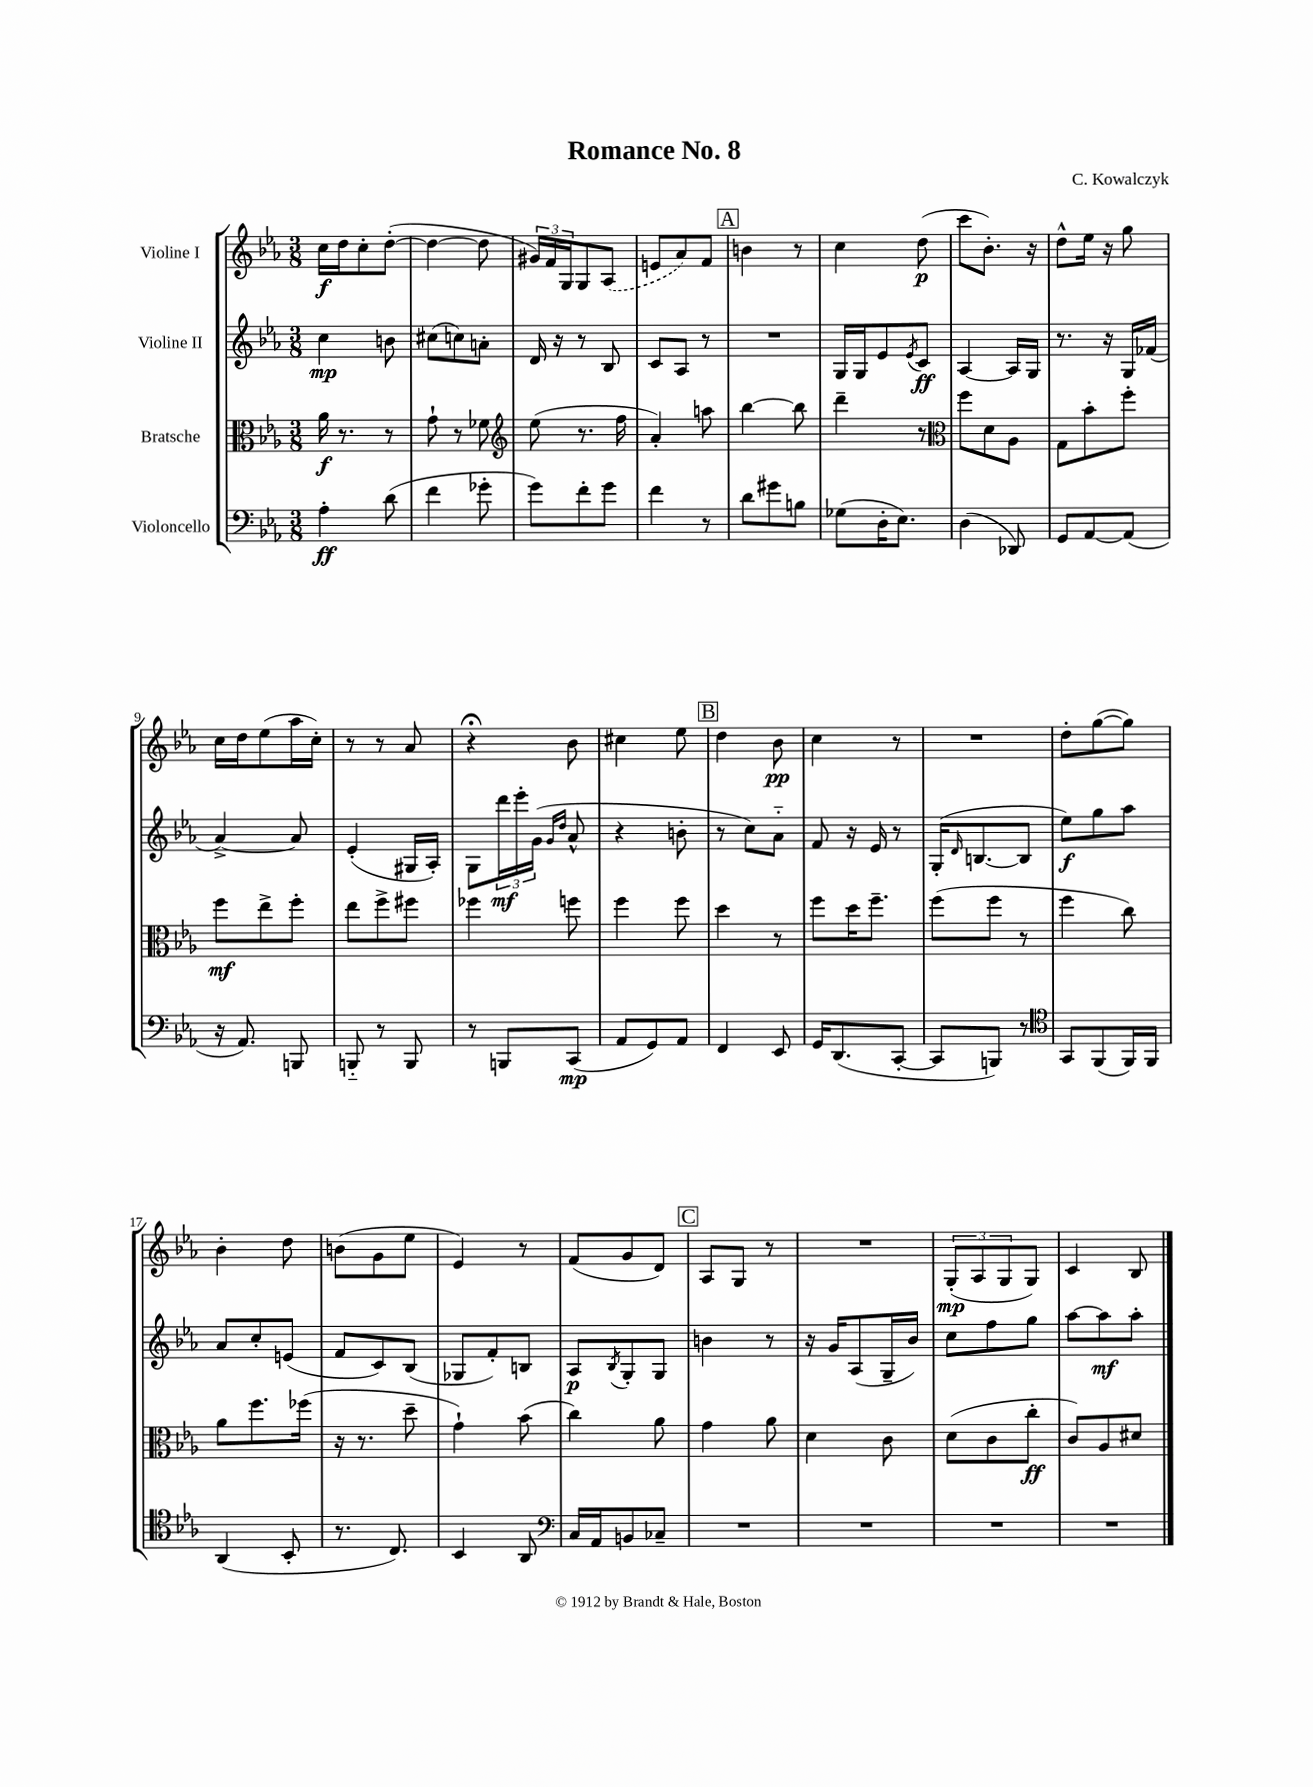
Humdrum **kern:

**kern	**kern	**kern	**kern
*staff4	*staff3	*staff2	*staff1
*clefF4	*clefC3	*clefG2	*clefG2
*k[b-e-a-]	*k[b-e-a-]	*k[b-e-a-]	*k[b-e-a-]
*M3/8	*M3/8	*M3/8	*M3/8
4A-'	16a-	4cc	16cc
.	8.r	.	16dd
.	.	.	8cc'
(8d	8r	8b	([8dd'
=	=	=	=
4f	8g`	(8cc#	4dd_
.	8r	8cc)	.
8g-'	8f-	8a'	8dd]
=	=	=	=
*	*clefG2	*	*
8g)	(8ee-	16d	24g#)
.	.	.	24f
.	.	16r	.
.	.	.	24G
8f'	8.r	8r	8G
8g	.	8B-	(8A-
.	16ff	.	.
=	=	=	=
4f	4a-')	8c	8e
.	.	8A-	8a-)
8r	8aa	8r	8f
=	=	=	=
8d	[4bb-	4.r	4b
8g#	.	.	.
8B	8bb-]	.	8r
=	=	=	=
(8G-	4ddd~	16G	4cc
.	.	16G	.
16D'	.	8e-	.
8.E-)	.	.	.
.	.	8qe-	.
.	8r	8c	(8dd
=	=	=	=
*	*clefC3	*	*
(4D	8ff	[4A-	8ccc
.	8d	.	8.b-')
8DD-)	8A-	16A-]	.
.	.	16G	16r
=	=	=	=
8GG	8G	8.r	8dd^^
[8AA-	8b-'	.	16ee-
.	.	16r	16r
(8AA-]	8ff'	16G	8gg
.	.	(16f-	.
=	=	=	=
16r	8ff	[4a-^)	16cc
8.AA-)	.	.	16dd
.	8ee-^	.	(8ee-
8BBB	8ff'	8a-]	16aa-
.	.	.	16cc')
=	=	=	=
8BBB'~	8ee-	(4e-'	8r
8r	8ff^	.	8r
8BBB	8ff#	16G#	8a-
.	.	16A-')	.
=	=	=	=
8r	4ff-	8G	4r;
8BBB	.	24ddd	.
.	.	24eee-'	.
.	.	(24g	.
.	.	16qqg	.
.	.	16qqdd	.
(8CC	8ff	8a-^^	8b-
=	=	=	=
8AA-	4ff	4r	4cc#
8GG)	.	.	.
8AA-	8ff	8b'	8ee-
=	=	=	=
4FF	4dd	8r	4dd
.	.	8cc)	.
8EE-	8r	8a-'~	8b-
=	=	=	=
16GG	8ff	8f	4cc
(8.DD	.	.	.
.	16dd	16r	.
.	8.ff~	16e-	.
[8CC'	.	8r	8r
=	=	=	=
8CC]	(8ff	(16G'	4.r
.	.	16qqd	.
.	.	[8.B	.
8BBB)	8ff	.	.
8r	8r	8B]	.
=	=	=	=
*clefC4	*	*	*
8GG	4ff	8ee-)	8dd'
(8FF	.	8gg	([8gg
16FF)	8cc)	8aa-	8gg])
16FF	.	.	.
=	=	=	=
(4AA-	8a-	8a-	4b-'
.	8.ff	8cc'	.
8BB-'	.	(8e	8dd
.	(16ff-	.	.
=	=	=	=
8.r	16r	8f	(8b
.	8.r	.	.
.	.	8c)	8g
8.C)	.	.	.
.	8dd~	(8B-	8ee-
=	=	=	=
4BB-	4g`)	8G-	4e-)
.	.	8f')	.
8AA-	(8b-	8B	8r
=	=	=	=
*clefF4	*	*	*
16C	4cc)	8A-	(8f
16AA-	.	.	.
.	.	8qB-	.
8BB	.	8G'	8g
8C-~	8a-	8G	8d)
=	=	=	=
4.r	4g	4b	8A-
.	.	.	8G
.	8a-	8r	8r
=	=	=	=
4.r	4d	16r	4.r
.	.	16g	.
.	.	(8A-	.
.	8c	16G~	.
.	.	16b-)	.
=	=	=	=
4.r	(8d	8cc	(12G'
.	.	.	12A-
.	8c	8ff	.
.	.	.	12G
.	8cc'	8gg	8G)
=	=	=	=
4.r	8c)	[8aa-	4c
.	8A-	8aa-]	.
.	8d#	8aa-'	8B-
==	==	==	==
*-	*-	*-	*-
